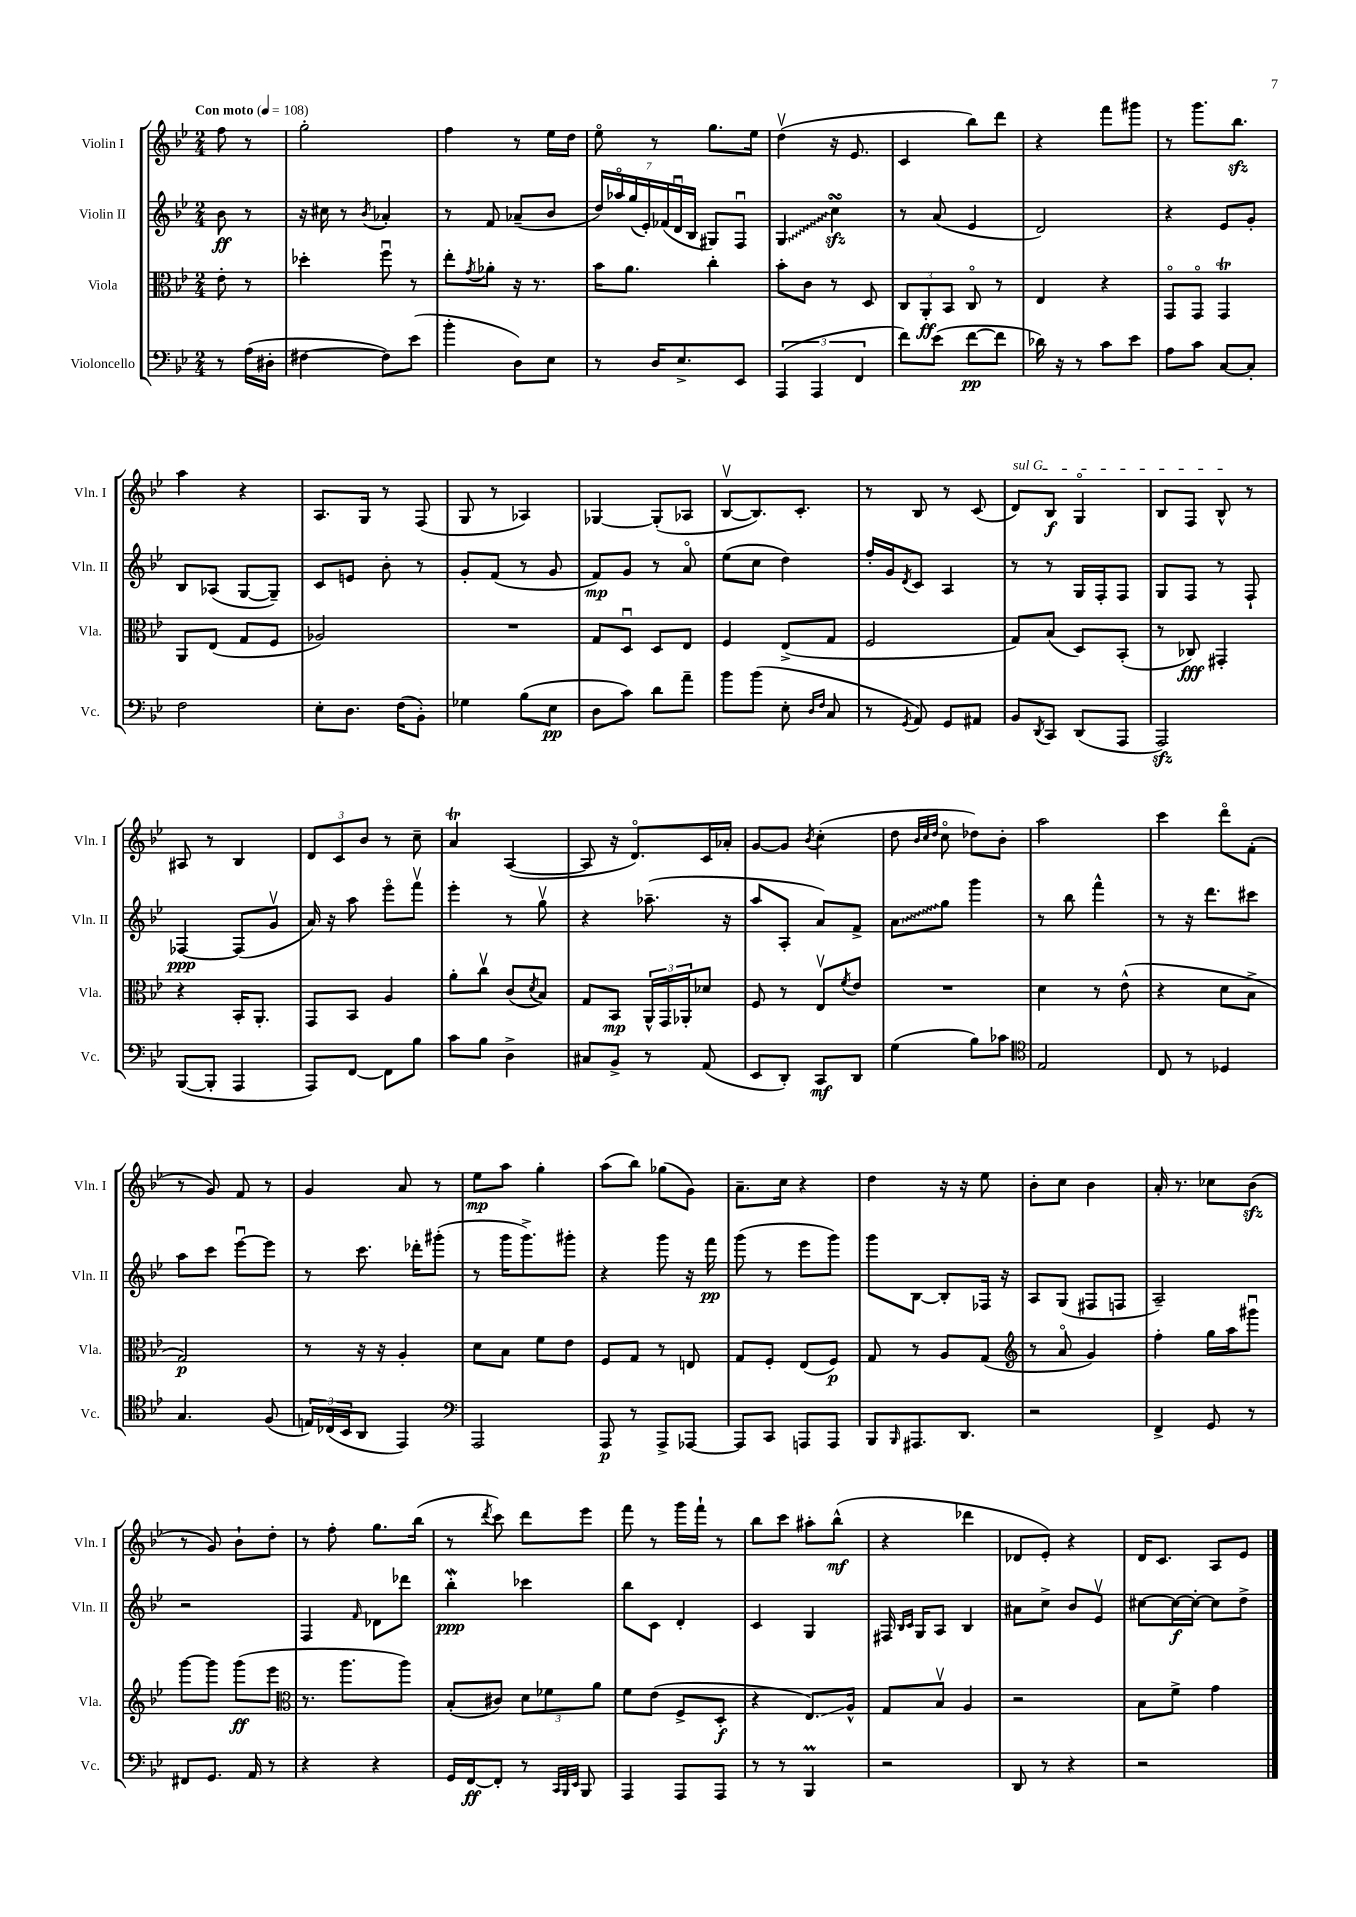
<<
\new StaffGroup <<
\new Staff = "s0" \with { instrumentName = "Violin I" shortInstrumentName = "Vln. I" } {
    \clef treble \key bes \major \numericTimeSignature \time 2/4 \partial 4 \tempo "Con moto" 4 = 108
    f''8 r8 |
    g''2-. |
    f''4 r8 ees''16 d''16 |
    ees''8\flageolet r8 g''8. ees''16 |
    d''4\upbow( r16 ees'8. |
    c'4 bes''8) d'''8 |
    r4 f'''8 gis'''8 |
    r8 g'''8. bes''8.\sfz |
    a''4 r4 |
    a8. g16 r8 f8( |
    g8 r8 aes4) |
    ges4~ ges8-.( aes8 |
    bes8~\upbow bes8.) c'8.-. |
    r8 bes8 r8 c'8( |
    \once \override TextSpanner.bound-details.left.text = \markup { \italic "sul G" } d'8\startTextSpan) bes8\f g4\flageolet |
    bes8 f8 bes8-^\stopTextSpan r8 |
    ais8 r8 bes4 |
    \tuplet 3/2 { d'8 c'8 bes'8 } r8 c''8-- |
    a'4\trill a4~( |
    a8 r16 d'8.\flageolet) c'16 aes'16-. |
    g'8~ g'8 \acciaccatura { bes'8 } c''4-.( |
    d''8 \grace { bes'32 c''32 d''32 } c''8\flageolet des''8) bes'8-. |
    a''2 |
    c'''4 d'''8\flageolet f'8-.( |
    r8 g'8) f'8 r8 |
    g'4 a'8 r8 |
    ees''8\mp a''8 g''4-. |
    a''8( bes''8) ges''8( g'8) |
    a'8.-- c''16 r4 |
    d''4 r16 r16 ees''8 |
    bes'8-. c''8 bes'4 |
    a'16-. r8. ces''8 bes'8\sfz( |
    r8 g'8) bes'8-! d''8-. |
    r8 f''8-. g''8. bes''16( |
    r8 \acciaccatura { d'''8 } c'''8) d'''8 ees'''8 |
    f'''8 r8 g'''16 f'''16-! r8 |
    bes''8 c'''8 ais''8-. bes''8-^\mf( |
    r4 des'''4 |
    des'8 ees'8-.) r4 |
    d'16 c'8. a8 ees'8 \bar "|." |
}
\new Staff = "s1" \with { instrumentName = "Violin II" shortInstrumentName = "Vln. II" } {
    \clef treble \key bes \major \numericTimeSignature \time 2/4 \partial 4
    bes'8\ff r8 |
    r16 cis''16 r8 \acciaccatura { bes'8 } aes'4-. |
    r8 f'8 aes'8--( bes'8 |
    \tuplet 7/4 { d''16) aes''16\flageolet g''16( ees'16-.) fes'16( d'16\downbow bes16 } gis8) f8\downbow |
    \once \override Glissando.style = #'zigzag g4\glissando c''4\turn\sfz |
    r8 a'8( ees'4 |
    d'2) |
    r4 ees'8 g'8-. |
    bes8 aes8( g8~ g8--) |
    c'8 e'8 bes'8-. r8 |
    g'8-. f'8( r8 g'8 |
    f'8\mp) g'8 r8 a'8\flageolet |
    ees''8( c''8 d''4) |
    f''16-. g'16 \acciaccatura { d'8 } c'8 a4 |
    r8 r8 g16 f16-. f8 |
    g8 f8 r8 f8-! |
    fes4~\ppp fes8( g'8\upbow |
    a'16) r16 a''8 ees'''8\flageolet f'''8\upbow |
    ees'''4-. r8 g''8\upbow |
    r4 aes''8.--( r16 |
    a''8 a8-. a'8) f'8-> |
    \once \override Glissando.style = #'zigzag a'8\glissando g''8 g'''4 |
    r8 bes''8 f'''4-^ |
    r8 r16 d'''8. cis'''8 |
    a''8 c'''8 ees'''8~\downbow ees'''8 |
    r8 c'''8. des'''16-. gis'''8-.( |
    r8 g'''16 g'''8.->) gis'''8-. |
    r4 g'''8 r16 f'''16\pp |
    g'''8( r8 ees'''8 g'''8) |
    g'''8 bes8~ bes8-. fes16 r16 |
    a8 g8( fis8 f8 |
    a2--) |
    r2 |
    f4 \grace { f'16 } des'8 des'''8 |
    bes''4-.\mordent\ppp ces'''4 |
    bes''8 c'8 d'4-. |
    c'4 g4 |
    fis16 \grace { bes16 c'16 } g16 a8 bes4 |
    ais'8 c''8-> bes'8 ees'8\upbow |
    cis''8~ cis''16~\f cis''16~-. cis''8 d''8-> \bar "|." |
}
\new Staff = "s2" \with { instrumentName = "Viola" shortInstrumentName = "Vla." } {
    \clef alto \key bes \major \numericTimeSignature \time 2/4 \partial 4
    ees'8-. r8 |
    des''4-. f''8\downbow r8 |
    ees''8-. \acciaccatura { g'8 } aes'8-. r16 r8. |
    bes'16 a'8. c''4-. |
    bes'8-. c'8 r8 d8 |
    \tuplet 3/2 { c8 a,8-.\ff bes,8 } c8\flageolet r8 |
    ees4 r4 |
    g,8\flageolet g,8\flageolet g,4\trill |
    a,8 ees8( g8 f8 |
    aes2) |
    R2 |
    g8 d8\downbow d8 ees8 |
    f4 ees8->( g8 |
    f2 |
    g8) bes8( d8) bes,8-.( |
    r8 ces8\fff) gis,4-. |
    r4 bes,16-. a,8.-. |
    g,8 bes,8 a4 |
    a'8-. c''8\upbow c'8( \acciaccatura { d'8 } bes8) |
    g8 bes,8\mp \tuplet 3/2 { a,16-^ g,16 aes,16-. } des'8 |
    f8 r8 ees8\upbow \acciaccatura { f'8 } ees'8 |
    R2 |
    d'4 r8 ees'8-^( |
    r4 d'8 bes8-> |
    g2\p) |
    r8 r16 r16 a4-. |
    d'8 bes8 f'8 ees'8 |
    f8 g8 r8 e8 |
    g8 f8-. ees8( f8\p) |
    g8 r8 a8 g8( |
    \clef treble r8 a'8\flageolet g'4) |
    f''4-. g''16 a''16 gis'''8\downbow |
    g'''8~ g'''8 g'''8\ff( ees'''8 |
    \clef alto r8. a''8. a''8) |
    bes8-.( cis'8) \tuplet 3/2 { d'8 fes'8 a'8 } |
    f'8 ees'8( f8-> d8-.\f |
    r4 ees8.\glissando) a16-^ |
    g8 bes8\upbow a4 |
    r2 |
    bes8 f'8-> g'4 \bar "|." |
}
\new Staff = "s3" \with { instrumentName = "Violoncello" shortInstrumentName = "Vc." } {
    \clef bass \key bes \major \numericTimeSignature \time 2/4 \partial 4
    r8 a16( dis16-. |
    fis4~ fis8) ees'8( |
    bes'4-. d8) ees8 |
    r8 d16 ees8.-> ees,8 |
    \tuplet 3/2 { a,,4( a,,4 f,4 } |
    f'8) ees'8( f'8~\pp f'8 |
    des'16) r16 r8 c'8 ees'8 |
    a8 c'8 c8~ c8-. |
    f2 |
    ees8-. d8. f16( bes,8-.) |
    ges4 bes8( ees8\pp |
    d8 c'8) d'8 a'8-- |
    bes'8 bes'8( ees8-. \grace { d16 f16 } c8 |
    r8 \acciaccatura { g,8 } a,8) g,8 ais,8 |
    bes,8 \acciaccatura { d,8 } c,8 d,8( a,,8 |
    a,,2\sfz) |
    bes,,8~( bes,,8-. a,,4 |
    a,,8) f,8~ f,8 bes8 |
    c'8 bes8 d4-> |
    cis8 bes,8-> r8 a,8( |
    ees,8 d,8-.) c,8\mf d,8 |
    g4( bes8) ces'8 |
    \clef tenor ees2 |
    c8 r8 des4 |
    g4. f8( |
    \tuplet 3/2 { e16) ces16( bes,16 } a,8 ees,4) |
    \clef bass a,,2 |
    a,,8\p r8 a,,8-> aes,,8~ |
    aes,,8 c,8 a,,8 a,,8 |
    bes,,8 \grace { bes,,16 } ais,,8. d,8. |
    r2 |
    f,4-> g,8 r8 |
    fis,8 g,8. a,16 r8 |
    r4 r4 |
    g,16 f,16~\ff f,8-. r8 \grace { c,32 bes,,32 ees,32 } bes,,8 |
    a,,4 a,,8 a,,8 |
    r8 r8 bes,,4\prall |
    r2 |
    d,8 r8 r4 |
    r2 \bar "|." |
}
>>
>>
\layout { \context { \Score \remove "Bar_number_engraver" } }
